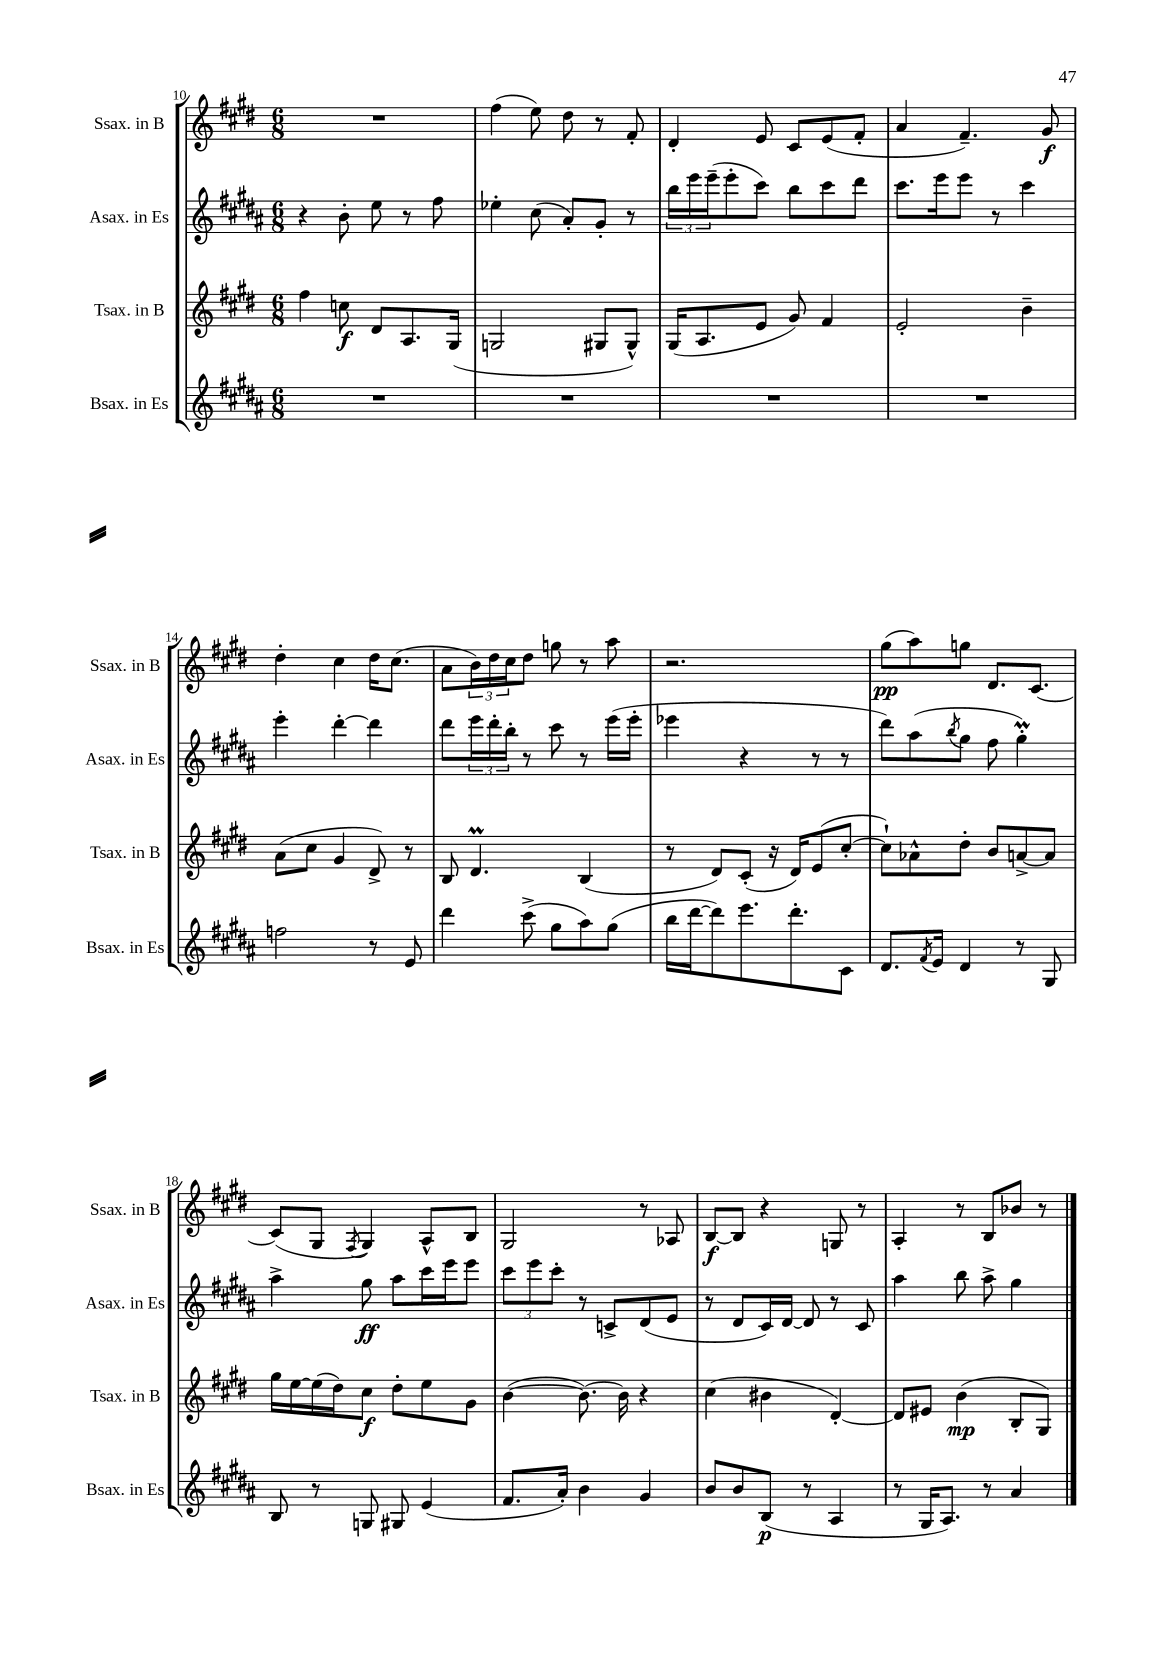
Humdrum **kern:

**kern	**dynam	**kern	**dynam	**kern	**dynam	**kern	**dynam
*part4	*part4	*part3	*part3	*part2	*part2	*part1	*part1
*staff4	*staff4	*staff3	*staff3	*staff2	*staff2	*staff1	*staff1
*I"Bsax. in Es	*	*I"Tsax. in B	*	*I"Asax. in Es	*	*I"Ssax. in B	*
*I'Bsax. in Es	*	*I'Tsax. in B	*	*I'Asax. in Es	*	*I'Ssax. in B	*
*clefG2	*	*clefG2	*	*clefG2	*	*clefG2	*
*k[f#c#g#d#a#]	*	*k[f#c#g#d#]	*	*k[f#c#g#d#a#]	*	*k[f#c#g#d#]	*
*M6/8	*	*M6/8	*	*M6/8	*	*M6/8	*
=10	=10	=10	=10	=10	=10	=10	=10
2.r	.	4ff#\	.	4r	.	2.r	.
.	.	8ccn\	f	8b'\	.	.	.
.	.	8d#/L	.	8ee\	.	.	.
.	.	8.A/	.	8r	.	.	.
.	.	.	.	8ff#\	.	.	.
.	.	(16G#/Jk	.	.	.	.	.
=11	=11	=11	=11	=11	=11	=11	=11
2.r	.	2Gn/	.	4ee-X'\	.	(4ff#\	.
.	.	.	.	(8cc#\	.	8ee\)	.
.	.	.	.	8a#'/L)	.	8dd#\	.
.	.	8G#X/L	.	8g#'/J	.	8r	.
.	.	8G#^^/J)	.	8r	.	8f#'/	.
=12	=12	=12	=12	=12	=12	=12	=12
2.r	.	(16G#/KL	.	24bb\LL	.	4d#'/	.
.	.	.	.	24eee\	.	.	.
.	.	8.A/	.	.	.	.	.
.	.	.	.	(24eee~\J	.	.	.
.	.	.	.	8eee'\	.	.	.
.	.	8e/J	.	8ccc#\J)	.	8e/	.
.	.	8g#/)	.	8bb\L	.	8c#/L	.
.	.	4f#/	.	8ccc#\	.	(8e/	.
.	.	.	.	8ddd#\J	.	8f#'/J	.
=13	=13	=13	=13	=13	=13	=13	=13
2.r	.	2e'/	.	8.ccc#\L	.	4a/	.
.	.	.	.	16eee\k	.	.	.
.	.	.	.	8eee\J	.	4.f#~/)	.
.	.	.	.	8r	.	.	.
.	.	4b~\	.	4ccc#\	.	.	.
.	.	.	.	.	.	8g#/	f
!!LO:LB:g=z
=14	=14	=14	=14	=14	=14	=14	=14
2ffn\	.	(8a\L	.	4eee'\	.	4dd#'\	.
.	.	8cc#\J	.	.	.	.	.
.	.	4g#/	.	[4ddd#'\	.	4cc#\	.
8r	.	8d#^/)	.	4ddd#\]	.	16dd#\KL	.
.	.	.	.	.	.	(8.cc#\J	.
8e/	.	8r	.	.	.	.	.
=15	=15	=15	=15	=15	=15	=15	=15
4ddd#\	.	8B/	.	8ddd#\L	.	8a\L	.
.	.	4.d#m/	.	24eee\L	.	24b\L)	.
.	.	.	.	24ddd#'\	.	24dd#\	.
.	.	.	.	24bb'\JJ	.	24cc#\J	.
(8ccc#^\	.	.	.	8r	.	8dd#\J	.
8gg#\L	.	.	.	8ccc#\	.	8ggn\	.
8aa#\)	.	(4B/	.	8r	.	8r	.
(8gg#\J	.	.	.	(16eee\LL	.	8aa\	.
.	.	.	.	16eee'\JJ	.	.	.
=16	=16	=16	=16	=16	=16	=16	=16
16bb\LL	.	8r	.	4eee-X\	.	2.r	.
[16ddd#\J	.	.	.	.	.	.	.
8ddd#\])	.	8d#/L)	.	.	.	.	.
8.eee\	.	(8c#'/J	.	4r	.	.	.
.	.	16r	.	.	.	.	.
8.ddd#'\	.	16d#/KL)	.	.	.	.	.
.	.	(8e/	.	8r	.	.	.
8c#\J	.	[8cc#'/J	.	8r	.	.	.
=17	=17	=17	=17	=17	=17	=17	=17
8.d#/L	.	8cc#`\L])	.	8ddd#\L)	.	(8gg#\L	pp
.	.	8a-X^^\	.	(8aa#\	.	8aa\)	.
8qf#/	.	.	.	.	.	.	.
16e/Jk	.	.	.	.	.	.	.
.	.	.	.	8qbb/	.	.	.
4d#/	.	8dd#'\J	.	8gg#\J	.	8ggn\J	.
.	.	8b/L	.	8ff#\	.	8.d#/L	.
8r	.	[8an^/	.	4gg#M'\)	.	.	.
.	.	.	.	.	.	[8.c#/J	.
8G#/	.	8a/J]	.	.	.	.	.
!!LO:LB:g=z
=18	=18	=18	=18	=18	=18	=18	=18
8B/	.	16gg#\LL	.	4aa#^\	.	(8c#/L]	.
.	.	[16ee\	.	.	.	.	.
8r	.	(16ee\]	.	.	.	8G#/J	.
.	.	16dd#\J)	.	.	.	.	.
.	.	.	.	.	.	8qF#/	.
8Gn/	.	8cc#\J	f	8gg#\	ff	4G#/)	.
8G#X/	.	8dd#'\L	.	8aa#\L	.	.	.
(4e/	.	8ee\	.	16ccc#\L	.	8A^^/L	.
.	.	.	.	16eee\J	.	.	.
.	.	8g#\J	.	8eee\J	.	8B/J	.
=19	=19	=19	=19	=19	=19	=19	=19
8.f#/L	.	([4b\	.	12ccc#\L	.	2G#/	.
.	.	.	.	12eee\	.	.	.
.	.	.	.	12ccc#'\J	.	.	.
16a#'/Jk)	.	.	.	.	.	.	.
4b\	.	8.b\_)	.	8r	.	.	.
.	.	.	.	8cn^/L	.	.	.
.	.	16b\]	.	.	.	.	.
4g#/	.	4r	.	(8d#/	.	8r	.
.	.	.	.	8e/J	.	8A-X/	.
=20	=20	=20	=20	=20	=20	=20	=20
8b/L	.	(4cc#\	.	8r	.	[8B/L	f
8b/	.	.	.	8d#/L	.	8B/J]	.
(8B/J	p	4b#X\	.	16c#/L)	.	4r	.
.	.	.	.	[16d#/JJ	.	.	.
8r	.	.	.	8d#/]	.	.	.
4A#/	.	[4d#'/)	.	8r	.	8Gn/	.
.	.	.	.	8c#/	.	8r	.
=21	=21	=21	=21	=21	=21	=21	=21
8r	.	8d#/L]	.	4aa#\	.	4A'/	.
16G#/KL	.	8e#X/J	.	.	.	.	.
8.A#/J)	.	.	.	.	.	.	.
.	.	(4b\	mp	8bb\	.	8r	.
8r	.	.	.	8aa#^\	.	8B/L	.
4a#/	.	8B'/L	.	4gg#\	.	8b-X/J	.
.	.	8G#/J)	.	.	.	8r	.
==	==	==	==	==	==	==	==
*-	*-	*-	*-	*-	*-	*-	*-
